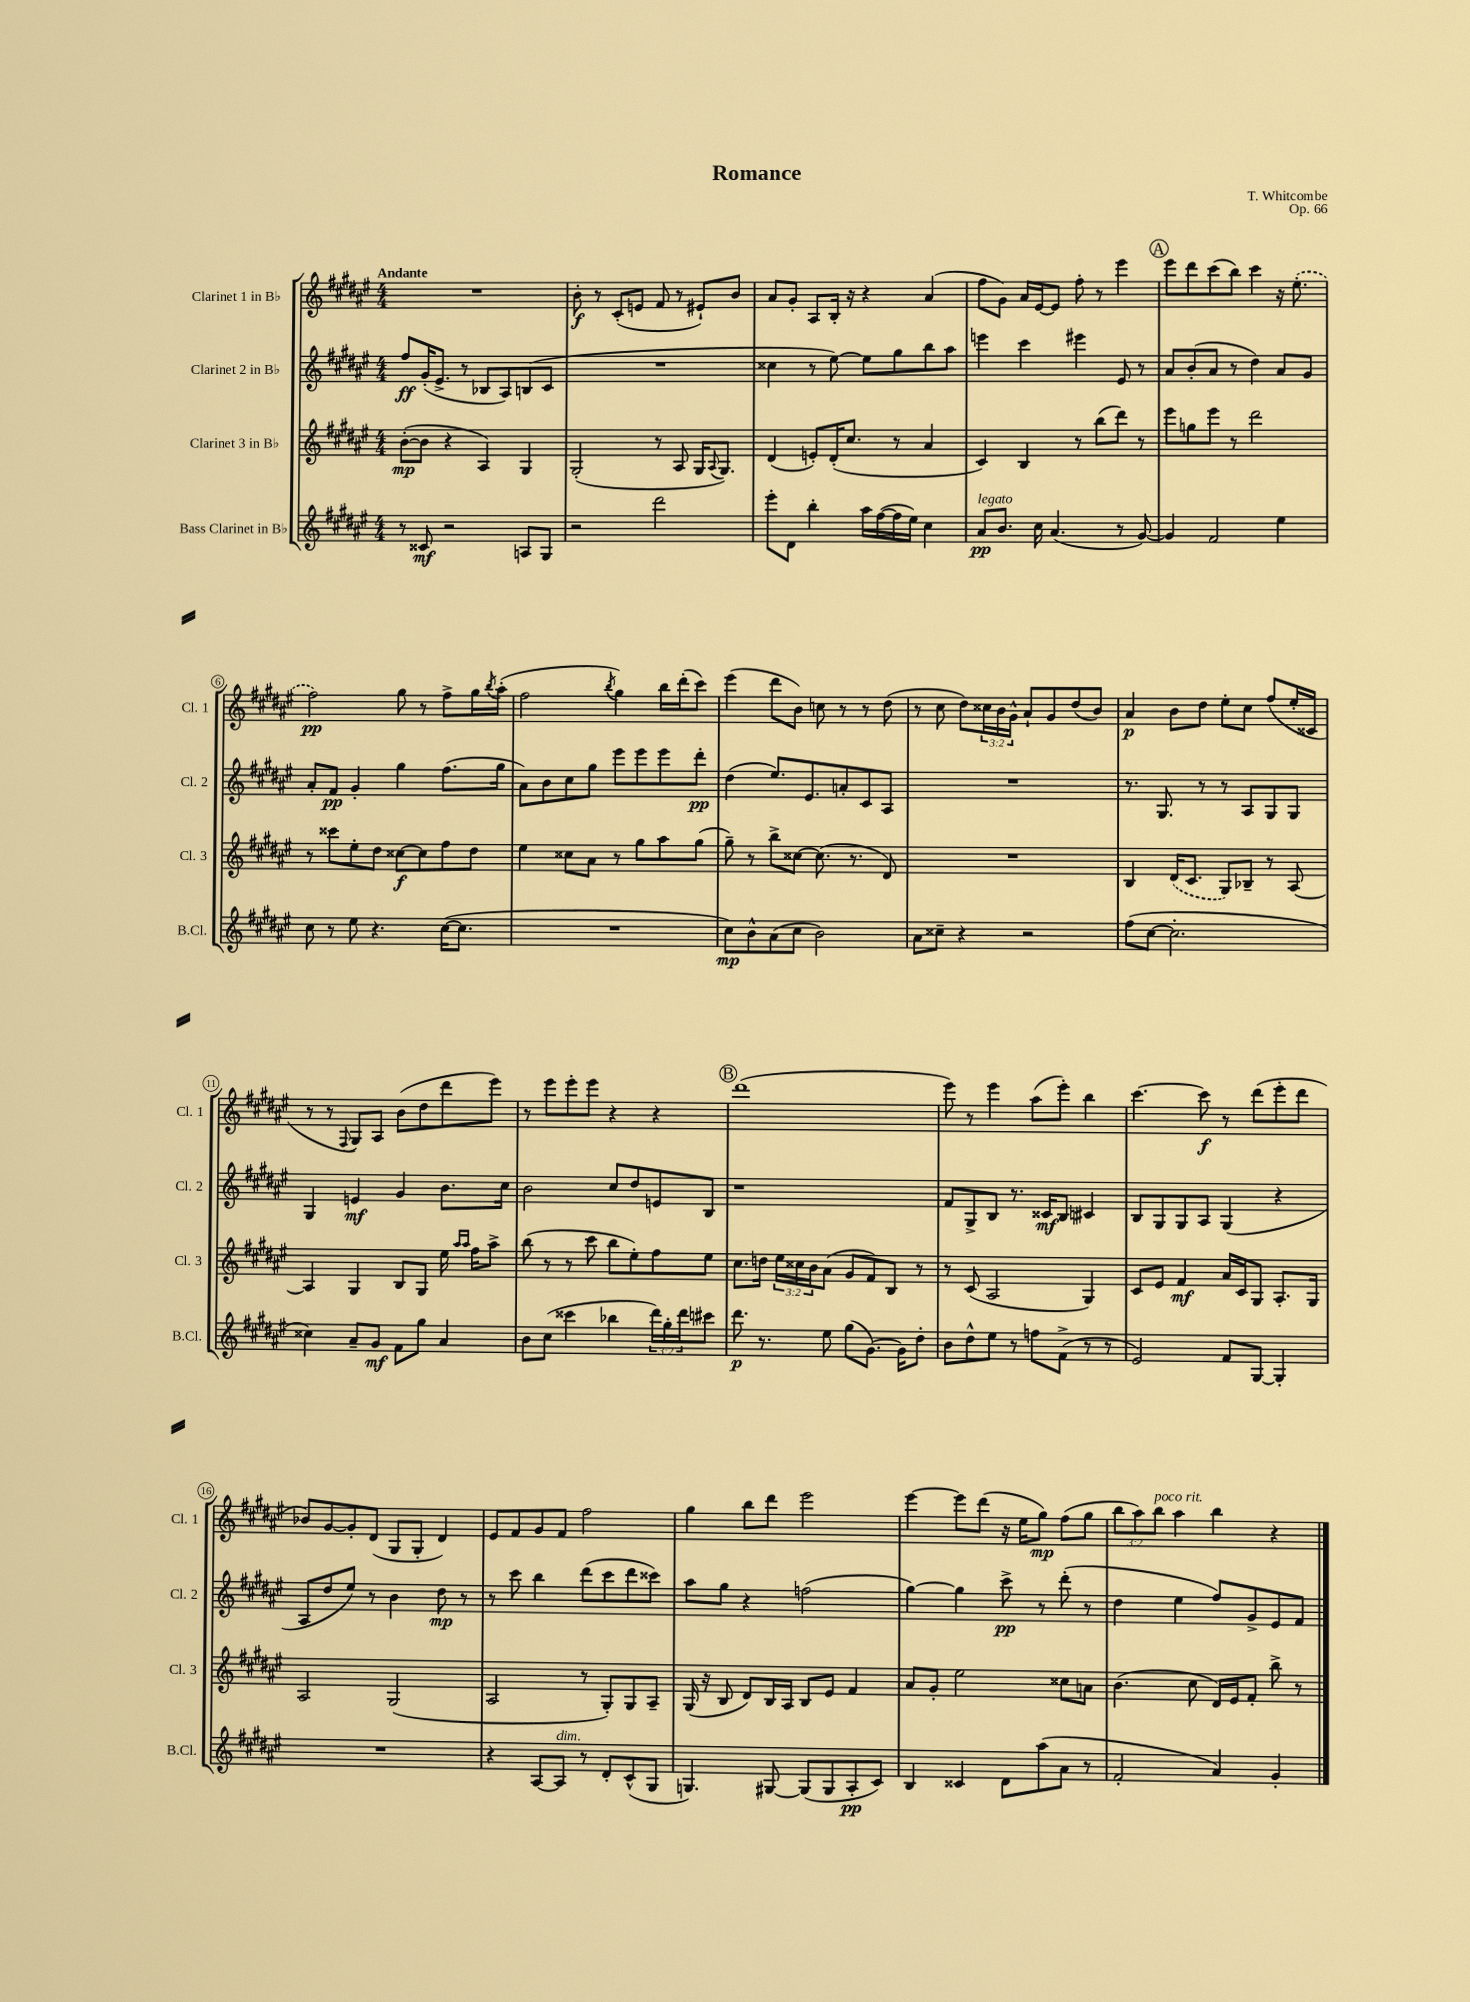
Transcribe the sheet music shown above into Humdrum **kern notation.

**kern	**kern	**kern	**kern
*staff4	*staff3	*staff2	*staff1
*clefG2	*clefG2	*clefG2	*clefG2
*k[f#c#g#d#a#e#]	*k[f#c#g#d#a#e#]	*k[f#c#g#d#a#e#]	*k[f#c#g#d#a#e#]
*M4/4	*M4/4	*M4/4	*M4/4
8r	([8b'	8ff#	1r
8c##	8b]	(16g#'	.
.	.	8.e#^	.
2r	4r	.	.
.	.	8r	.
.	4A#)	8B-	.
.	.	8A#)	.
8A	4G#	(8B	.
8G#	.	8c#	.
=	=	=	=
2r	(2G#'	1r	8b'
.	.	.	8r
.	.	.	(8c#'
.	.	.	8e
2ddd#	8r	.	8f#
.	8A#	.	8r
.	16G#	.	8e#`)
.	8qqA#	.	.
.	8.G#)	.	.
.	.	.	8b
=	=	=	=
8eee#'	(4d#	4cc##	8a#
8d#	.	.	8g#'
4bb'	8e')	8r	8A#
.	(16d#'	[8ee#)	16B'
.	8.cc#	.	16r
16aa#	.	8ee#]	4r
([16ff#	.	.	.
16ff#]	8r	8gg#	.
16ee#)	.	.	.
4cc#	4a#	8bb	(4a#
.	.	8aa#	.
=	=	=	=
8a#	4c#)	4eee	8ff#
8.b	.	.	8g#)
.	4B	4ccc#	16a#
16cc#	.	.	[16e#
(4.a#	.	.	8e#]
.	8r	4eee#	8ff#'
.	(8bb	.	8r
8r	8ddd#)	8e#	4eee#
[8g#)	8r	8r	.
=	=	=	=
4g#]	8eee#	8a#	8eee#
.	8gg	(8b'	8ddd#
2f#	8eee#	8a#	(8ccc#
.	8r	8r	8bb)
.	2ddd#	4dd#)	4ccc#
4ee#	.	8a#	16r
.	.	.	(8.ee#'
.	.	8g#	.
=	=	=	=
8cc#	8r	8a#'	2ff#)
8r	8ccc##	8f#	.
8ee#	8ee#'	4g#'	.
4.r	8dd#	.	.
.	[8cc##	4gg#	8gg#
.	8cc##]	.	8r
([16cc#	8ff#	(8.ff#	8ff#^
8.cc#]	.	.	.
.	8dd#	.	16gg#
.	.	.	8qbb
.	.	16gg#	(16aa#'
=	=	=	=
1r	4ee#	8a#)	2ff#
.	.	8b	.
.	8cc##	8cc#	.
.	8a#	8gg#	.
.	.	.	8qbb
.	8r	8eee#	4gg#)
.	8gg#	8eee#	.
.	8aa#	8eee#	16bb
.	.	.	(16ddd#'
.	(8gg#	8ddd#'	8ccc#)
=	=	=	=
8cc#)	8gg#~)	(4dd#	(4eee#
8b^^	8r	.	.
(8a#	8bb^	8.ee#)	8ddd#
8cc#	[8cc##	.	8b)
.	.	8.e#	.
2b)	(8.cc##]	.	8cc
.	.	8a'	8r
.	8.r	.	.
.	.	8c#	8r
.	8d#)	8A#	(8dd#
=	=	=	=
8a#	1r	1r	8r
8cc##~	.	.	8cc#
4r	.	.	8dd#)
.	.	.	24cc##
.	.	.	24b
.	.	.	24g#^^
2r	.	.	8a#`
.	.	.	8g#
.	.	.	(8dd#
.	.	.	8b)
=	=	=	=
(8ff#	4B	8.r	4a#
[8cc#	.	.	.
.	.	8.G#	.
2.cc#']	(16d#	.	8b
.	8.c#	.	.
.	.	8r	8dd#
.	8G#)	8r	8ee#'
.	8B-~	8A#	8cc#
.	8r	8G#	(8ff#
.	[8A#	8G#	16ee#'
.	.	.	16c##
=	=	=	=
4cc##)	4A#]	4G#	8r
.	.	.	8r
.	.	.	8qqF#
8a#~	4G#	4e	8G#)
8g#	.	.	8A#
8f#	8B	4g#	(8b
8gg#	8G#	.	8dd#
4a#	16ee#	8.b	8ddd#
.	16qqaa#	.	.
.	16qqaa#	.	.
.	16ff#	.	.
.	8aa#^	.	8eee#)
.	.	16cc#	.
=	=	=	=
8b	(8bb	2b	8r
(8cc#	8r	.	8eee#
4ccc##	8r	.	8eee#'
.	8ccc#	.	8eee#
4bb-	8bb	8cc#	4r
.	8ee#')	8dd#	.
24ddd#)	8ff#	8e	4r
24gg#'	.	.	.
24ddd#	.	.	.
8ccc#	8ee#	8B	.
=	=	=	=
8.ddd#	8.cc#	1r	(1ddd#
8.r	16dd	.	.
.	24ee#	.	.
.	24cc##	.	.
.	24b	.	.
8ee#	(8a#	.	.
(8gg#	8g#	.	.
[8.g#)	8f#)	.	.
.	8B	.	.
16g#]	.	.	.
8dd#'	8r	.	.
=	=	=	=
8b	8r	8f#	8eee#)
8dd#^^	(8c#	8G#^	8r
8ee#	2A#	8B	4eee#
8r	.	8.r	.
8ff	.	.	(8aa#
.	.	16c##	.
(8f#^	.	8B	8eee#')
8r	4G#)	4c#	4bb
8r	.	.	.
=	=	=	=
2e#)	8c#	8B	[4.ccc#
.	8e#	8G#	.
.	4f#	8G#	.
.	.	8A#	8ccc#]
8f#	16a#	(4G#	8r
.	16c#	.	.
[8G#	8G#	.	(8ddd#
4G#']	8.A#'	4r	8eee#'
.	.	.	8ddd#
.	16G#	.	.
=	=	=	=
1r	2A#	8A#	8b-)
.	.	8dd#	[8g#
.	.	8ee#)	8g#']
.	.	8r	(8d#
.	(2G#	4b	8G#
.	.	.	8G#'
.	.	8dd#	4d#)
.	.	8r	.
=	=	=	=
4r	2A#	8r	8e#
.	.	8ccc#	8f#
[8A#	.	4bb	8g#
8A#]	.	.	8f#
8r	8r	(8ddd#	2ff#
8d#'	8G#')	8ccc#	.
(8c#^^	8G#	8ddd#	.
8G#	8A#~	8ccc##)	.
=	=	=	=
4.G)	(16G#	8aa#	4gg#
.	16r	.	.
.	8B	8gg#	.
.	8d#)	4r	8bb
[8G#	16B	.	8ddd#
.	16A#	.	.
(8G#]	8B	(2ff	2eee#
8G#	8e#	.	.
8A#'	4f#	.	.
8c#)	.	.	.
=	=	=	=
4B	8a#	[4gg#)	[4eee#
.	8g#'	.	.
4c##	2ee#	4gg#]	8eee#]
.	.	.	(8ddd#
8d#	.	8ccc#^	16r
.	.	.	16ee#
(8aa#	.	8r	8gg#)
8a#	8cc##	(8ddd#'	(8ff#
8r	8a	8r	8gg#
=	=	=	=
2f#'	(4.b	4dd#	12bb
.	.	.	12aa#)
.	.	.	12bb
.	.	4ee#	4aa#
.	8cc#	.	.
4a#)	16d#)	8ff#)	4bb
.	16e#	.	.
.	8f#'	8g#^	.
4g#'	8bb^	8e#	4r
.	8r	8f#	.
==	==	==	==
*-	*-	*-	*-
